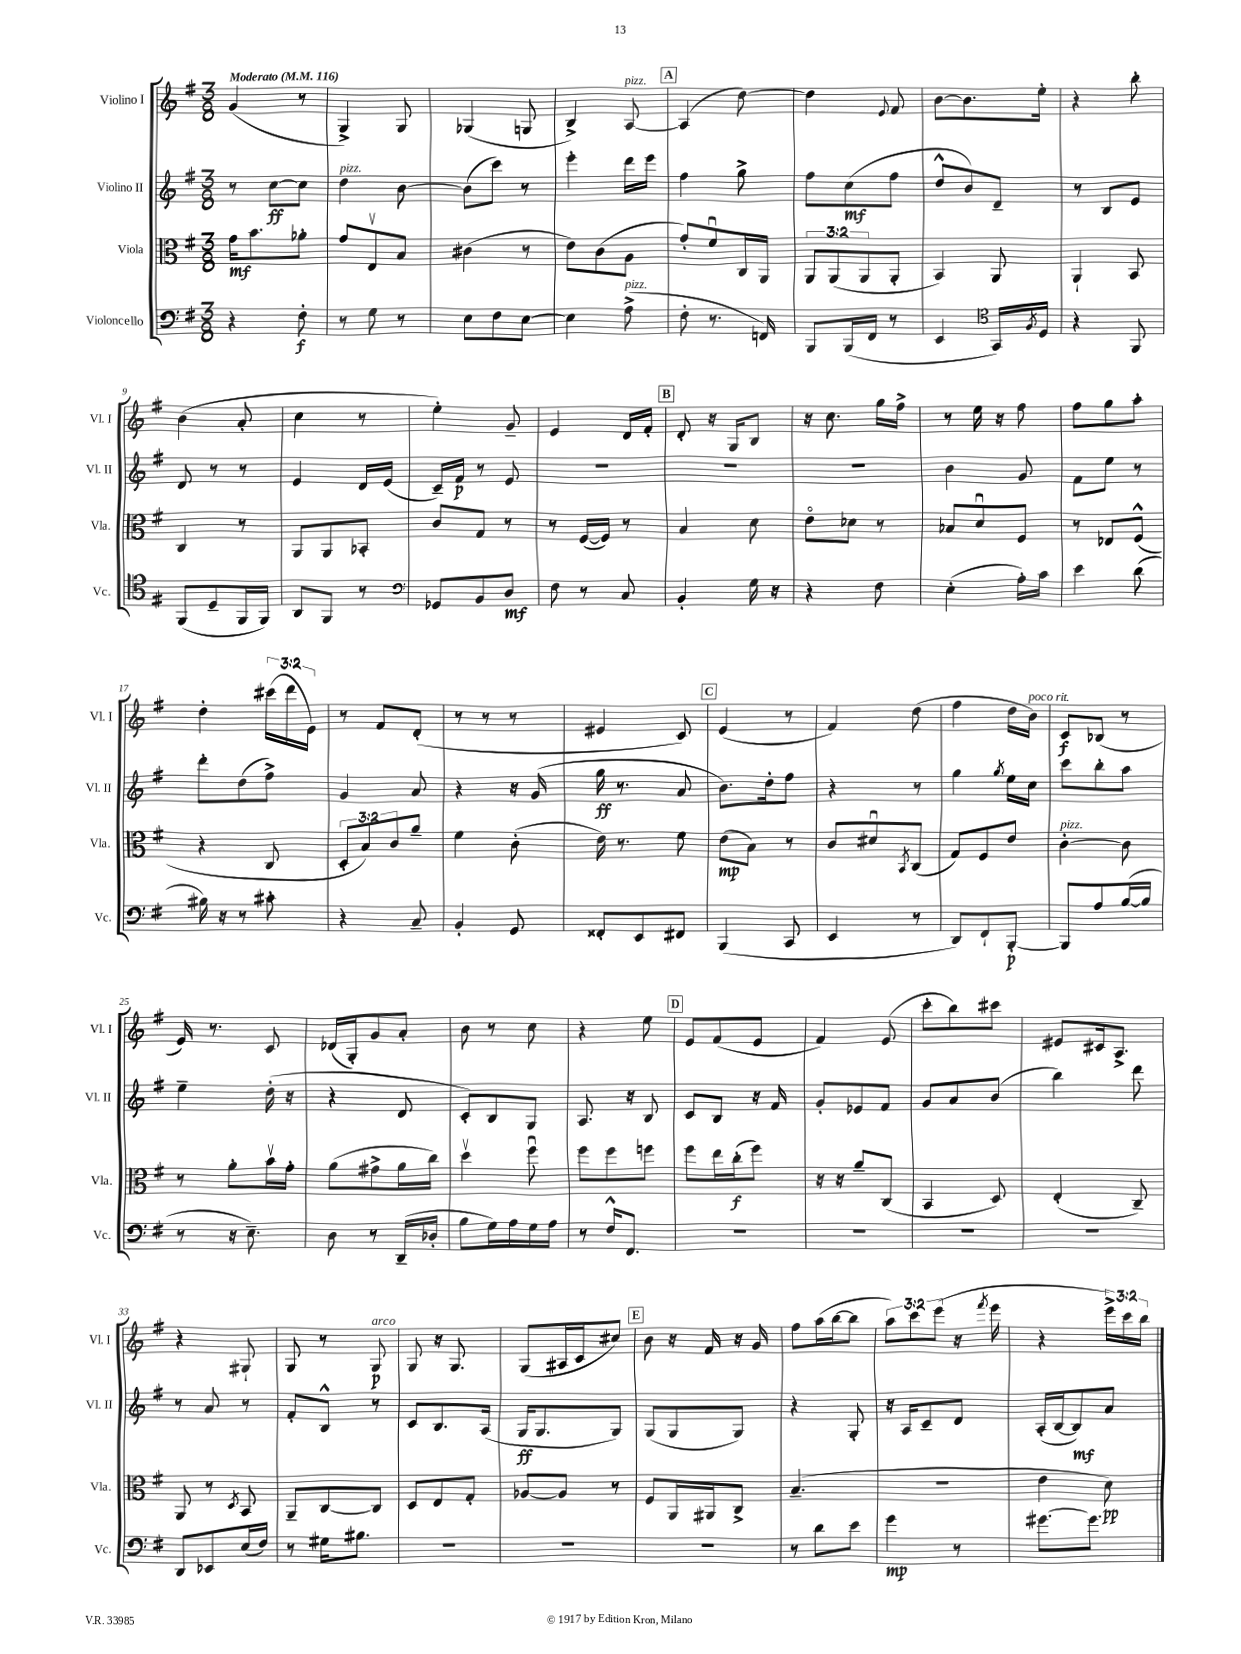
<<
\new StaffGroup <<
\new Staff = "s0" \with { instrumentName = "Violino I" shortInstrumentName = "Vl. I" } {
    \clef treble \key g \major \numericTimeSignature \time 3/8 \override Staff.TupletNumber.text = #tuplet-number::calc-fraction-text \tempo "Moderato" 4 = 116
    g'4( r8 |
    g4->) g8 |
    ges4( g8 |
    b4->) a8~^\markup { \italic "pizz." } |
    \mark \markup { \box "A" } a4( d''8~) |
    d''4 \appoggiatura { e'8 } fis'8 |
    b'8~ b'8. e''16-. |
    r4 b''8-. |
    b'4( a'8-. |
    c''4 r8 |
    e''4-.) g'8-- |
    e'4 d'16 fis'16-. |
    \mark \markup { \box "B" } d'8-. r16 g16 b8 |
    r16 c''8. g''16 fis''16-> |
    r8 e''16 r16 fis''8 |
    fis''8 g''8 a''8-. |
    d''4-. \tuplet 3/2 { cis'''16( d'''16 e'16) } |
    r8 fis'8 d'8-.( |
    r8 r8 r8 |
    eis'4 c'8) |
    \mark \markup { \box "C" } e'4( r8 |
    fis'4) d''8( |
    fis''4 d''16 b'16^\markup { \italic "poco rit." }) |
    c'8\f bes8( r8 |
    e'16) r8. c'8 |
    des'16( g16-.) g'8 a'8-. |
    b'8 r8 c''8 |
    r4 e''8 |
    \mark \markup { \box "D" } e'8 fis'8( e'8 |
    fis'4) e'8( |
    c'''8-. b''8) cis'''8 |
    eis'8 cis'16 a8.-> |
    r4 gis8-! |
    g8 r8 g8\p^\markup { \italic "arco" } |
    g8 r16 g8. |
    g8( ais16 c'16 cis''8) |
    \mark \markup { \box "E" } b'8 r16 fis'16 r16 g'16 |
    fis''8 a''16( b''16~ b''8 |
    \tuplet 3/2 { a''8) c'''8 e'''8( } r16 \acciaccatura { fis'''8 } e'''16 |
    r4 \tuplet 3/2 { e'''16->) c'''16 b''16 } \bar "|." |
}
\new Staff = "s1" \with { instrumentName = "Violino II" shortInstrumentName = "Vl. II" } {
    \clef treble \key g \major \numericTimeSignature \time 3/8
    r8 c''8~\ff c''8 |
    d''4^\markup { \italic "pizz." } b'8~ |
    b'8( c'''8) r8 |
    e'''4-. d'''16 e'''16 |
    \mark \markup { \box "A" } fis''4 g''8-> |
    fis''8 c''8\mf( fis''8 |
    d''8-^ b'8) d'8-- |
    r8 b8 e'8 |
    d'8 r8 r8 |
    e'4 d'16 e'16( |
    c'16--) fis'16\p r8 e'8 |
    R4. |
    \mark \markup { \box "B" } R4. |
    R4. |
    b'4 g'8 |
    fis'8 e''8 r8 |
    d'''8-. d''8( fis''8->) |
    g'4 a'8 |
    r4 r16 g'16( |
    g''16\ff r8. a'8 |
    \mark \markup { \box "C" } b'8.) d''16-. fis''8 |
    r4 r8 |
    g''4 \acciaccatura { g''8 } e''16 c''16 |
    c'''8 b''8-. a''8 |
    e''4-- d''16-.( r16 |
    r4 d'8 |
    c'8-.) b8 g8 |
    a8. r16 b8 |
    \mark \markup { \box "D" } c'8 b8 r16 fis'16 |
    g'8-. ees'8 fis'8 |
    g'8 a'8 b'8( |
    b''4) d'''8 |
    r8 a'8 r8 |
    fis'8-. b8-^ r8 |
    c'8 b8. a16( |
    g16\ff g8. g8) |
    \mark \markup { \box "E" } g8( g8 g8) |
    r4 g8-. |
    r16 a16 c'8-- d'8 |
    a16-.( b16~ b8\mf) a'8 \bar "|." |
}
\new Staff = "s2" \with { instrumentName = "Viola" shortInstrumentName = "Vla." } {
    \clef alto \key g \major \numericTimeSignature \time 3/8 \override Staff.TupletNumber.text = #tuplet-number::calc-fraction-text
    g'16\mf b'8. aes'8-. |
    g'8 e8\upbow b8 |
    cis'4( r8 |
    e'8) c'8( a8 |
    \mark \markup { \box "A" } g'8-.) fis'8\downbow c16 a,16 |
    \tuplet 3/2 { a,8 a,8( a,8 } a,8-. |
    b,4) a,8 |
    a,4-! b,8 |
    c4 r8 |
    a,8 a,8 bes,8-. |
    c'8 g8 r8 |
    r8 fis16~( fis16) r8 |
    \mark \markup { \box "B" } b4 d'8 |
    e'8\flageolet des'8 r8 |
    bes8 d'8\downbow fis8 |
    r8 ees8 fis8-^( |
    r4 c8 |
    \tuplet 3/2 { d8-. b8) c'8 } a'8-- |
    fis'4 c'8-.( |
    e'16) r8. fis'8 |
    \mark \markup { \box "C" } e'8\mp( b8) r8 |
    c'8 dis'8\downbow \acciaccatura { b,8 } c8( |
    g8) fis8 e'8 |
    c'4~-.^\markup { \italic "pizz." } c'8 |
    r8 a'8-. b'16\upbow g'16-. |
    a'8( gis'8-> a'16 c''16) |
    d''4\upbow fis''8\downbow |
    fis''8 fis''8 f''8 |
    \mark \markup { \box "D" } fis''8 e''16 c''16-.\f( fis''8) |
    r16 r16 a'8-- c8( |
    b,4 d8) |
    e4-.( c8--) |
    a,8 r8 \acciaccatura { d8 } b,8 |
    a,8-- c8~ c8 |
    d8 e8 g8-. |
    aes8~ aes8 r8 |
    \mark \markup { \box "E" } fis8 a,16 ais,16 c8-> |
    b4.--( |
    R4. |
    e'4 d'8\pp) \bar "|." |
}
\new Staff = "s3" \with { instrumentName = "Violoncello" shortInstrumentName = "Vc." } {
    \clef bass \key g \major \numericTimeSignature \time 3/8
    r4 fis8-.\f |
    r8 g8 r8 |
    e8 fis8 e8~ |
    e4 a8->^\markup { \italic "pizz." }( |
    \mark \markup { \box "A" } fis8-. r8. f,16) |
    b,,8 b,,16( fis,16 r8 |
    e,4 \clef tenor g,16) \acciaccatura { fis8 } d16 |
    r4 fis,8 |
    fis,8( d8-- fis,16 fis,16) |
    a,8 fis,8 r8 |
    \clef bass ges,8 b,8 d8\mf |
    fis8 r8 c8 |
    \mark \markup { \box "B" } b,4-. g16 r16 |
    r4 fis8 |
    e4-.( a16-.) c'16 |
    e'4 d'8( |
    bis16) r16 r8 cis'8-. |
    r4 c8-- |
    b,4-. g,8 |
    fisis,8-. e,8 fis,8 |
    \mark \markup { \box "C" } b,,4( c,8 |
    e,4 r8 |
    d,8) fis,8-! b,,8~-.\p |
    b,,8 a8 b16~( b16 |
    r8 r16 e8.--) |
    d8 r8 d,16--( des16-. |
    b8 g16) a16 g16 a16 |
    r8 fis16-^ fis,8. |
    \mark \markup { \box "D" } R4. |
    R4. |
    R4. |
    R4. |
    d,8 ees,8 e16( fis16) |
    r8 gis16 bis8. |
    R4. |
    R4. |
    \mark \markup { \box "E" } R4. |
    r8 d'8 e'8 |
    g'4\mp r8 |
    gis'8.~ gis'8. \bar "|." |
}
>>
>>
